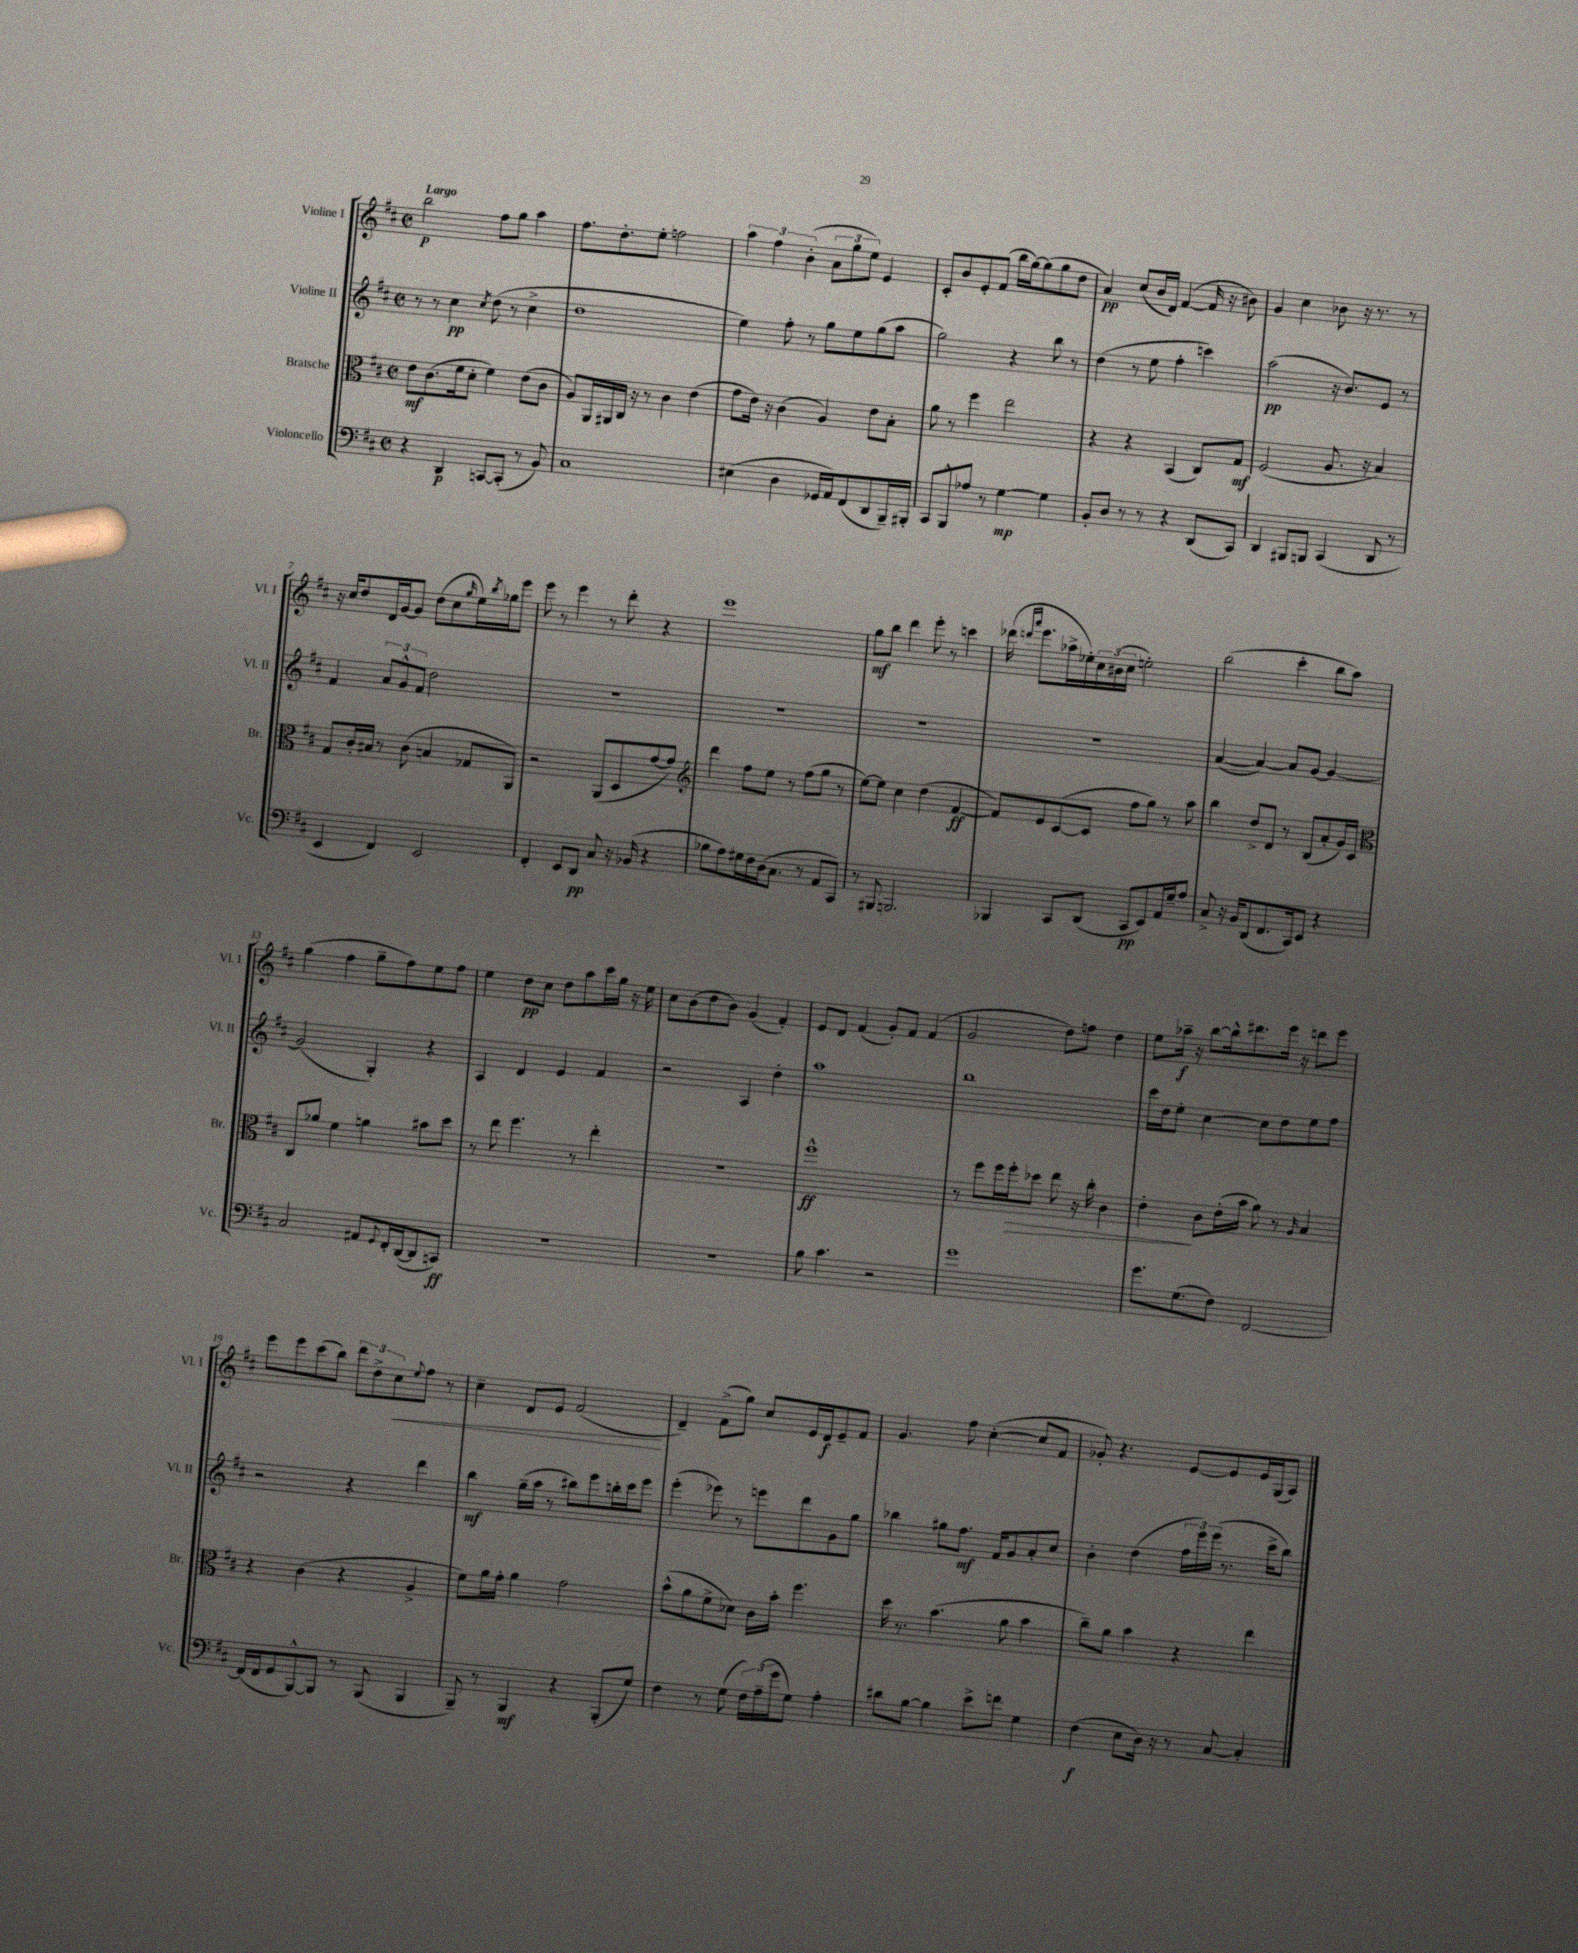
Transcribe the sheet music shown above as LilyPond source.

<<
\new StaffGroup <<
\new Staff = "s0" \with { instrumentName = "Violine I" shortInstrumentName = "Vl. I" } {
    \clef treble \key d \major \defaultTimeSignature \time 2/2 \tempo "Largo"
    b''2\p fis''8 g''8 a''4 |
    fis''8. d''8.-. e''8-. f''2 |
    \tuplet 3/2 { a''4 fis''4 b'4-.( } \tuplet 3/2 { a'8 g''8 e''8) } e'4 |
    cis'8-. b'8 e'8-. fis'8( b''16 g''16~) g''8( g''8 d''8 |
    a'4\pp) cis''8( b'16 d'16) fis'4~( fis'16 r16 bis'8) |
    g'4 cis''4 bes'8 r16 r8. r8 |
    r16 cis''16 d''8 d'16 g'16~ g'8 d''8( cis''8 \grace { g''16 } e''16) \acciaccatura { b''8 } ges''16 e'''8 |
    e'''8 r8 e'''4 r8 d'''8-. r4 |
    e'''1 |
    g''8\mf b''8 d'''4 e'''8-. r8 c'''4 |
    des'''16( \grace { d'''16 a'''16 } e'''8. aes''16-> ees''16-.) \tuplet 3/2 { cis''16 bis'16( cis''16 } e''2-.) |
    b''2( cis'''4-. b''8 a''8) |
    g''4( fis''4 g''8-- fis''8) e''8 fis''8 |
    e''4 d''8\pp cis''8 d''8 a''8 cis'''16 g''16 r16 e''16 |
    cis''8 b'8( d''8 b'8) g'4( fis'4-.) |
    e'8 d'8 fis'4( g'8-.) fis'8 fis'4( |
    g'2 d''8) f''8 d''4 |
    e''8 aes''16--\f r16 b''8~ b''16-^ dis'''8. e'''16 r16 d'''8 e'''8 |
    e'''8 e'''8 cis'''8( b''8) \tuplet 3/2 { d'''8 d''8-> cis''8\< } \appoggiatura { e''8 } fis''8 r8 |
    cis''4-- d'8 e'8 fis'2\!( |
    d'4--) fis'8->( g''8) cis''8 e'16 d'16\f e'8-- fis'8 |
    g'4. fis''8 cis''4~-.( cis''8 fis'8 |
    ges'8-.) r4. e'8~ e'8 e'16 g16( a8) \bar "|." |
}
\new Staff = "s1" \with { instrumentName = "Violine II" shortInstrumentName = "Vl. II" } {
    \clef treble \key d \major \defaultTimeSignature \time 2/2
    r8 r8 cis''4\pp \acciaccatura { cis''8 } d''8( r8 cis''4-> |
    d''1 |
    e''4) fis''8-. r8 g''8 e''8 g''8( a''8 |
    g''2) r4 b''8 r8 |
    d''4( r8 e''8 fis''4-. c'''4) |
    a''2\pp( r16 b'8.) e'8 r8 |
    fis'4 \tuplet 3/2 { a'8 g'8-^ fis'8 } d''2 |
    R1 |
    R1 |
    R1 |
    R1 |
    a'4~( a'4~) a'8 g'8~ g'4~ |
    g'2( g4-.) r4 |
    a4 d'4 e'4 fis'4 |
    r2 a4 d''4-. |
    a''1 |
    b''1 |
    cis'''16 d''16 e''8-. cis''4~ cis''8 d''8 e''8 fis''8 |
    r2 r4 d'''4 |
    b''4\mf g''16--( a''16 r8 bis''8) e'''8 b''16-. cis'''16 e'''8 |
    e'''4-.( ees'''8) r8 e'''8 d'''8 g'8 g''8 |
    bes''4 gis''8 fis''8.\mf fis'16 g'8 a'8-. cis''8 |
    b'4-. d''4( \tuplet 3/2 { fis''16 e'''16) e'''16( } r8. cis'''16-> b''8) \bar "|." |
}
\new Staff = "s2" \with { instrumentName = "Bratsche" shortInstrumentName = "Br." } {
    \clef alto \key d \major \defaultTimeSignature \time 2/2
    e'8\mf cis'8.( fis'16 d'8-. fis'4) e'8( cis'8 |
    a8) a,16 ais,16 cis16 r16 r8 cis'4 e'4( |
    g'8 e'16) r16 cis'4( a4) e'8 b8-. |
    a'8 r8 fis''4 e''2 |
    r4 r4 b,4( cis8) g8\mf |
    fis2( a8. r16 b4) |
    g8 cis'16-. bis16 r8 cis'8( b4 ges8 a,8) |
    r2 a,8( d8 g'8~ g'8) |
    \clef treble d'''4 fis''8 e''8 r8 fis''8( g''8 r8 |
    e''8~) e''8 cis''4 d''4( fis'4~\ff |
    fis'8) e'8 cis'8~( cis'8 fis''8 g''8) r8 a''8 |
    b''4 d''8-> d'8 r8 b8( a'8-. g'16) cis'16 |
    \clef alto cis8 aes'8 fis'4 a'4 bis'8 d''8 |
    r8 e''8 fis''4. r8 e''4-. |
    R1 |
    fis''1-^\ff |
    r8 fis''8 fis''16 fis''16-.\> des''8 e''8 r16 cis''16-. cis'4 |
    e'4-.\! cis'8 e'16-.( b'16 a'8) r8 \grace { a16 } b4 |
    r4 cis'4( r4 a4-> |
    fis'8) a'16 g'16-. a'4 g'2 |
    b'8-^( a'8 fis'8-> des'8) cis'16 b'16-. fis''4. |
    d''16 r8. b'4.( a'8 b'4 |
    cis''8--) a'8 b'4 r4 e''4 \bar "|." |
}
\new Staff = "s3" \with { instrumentName = "Violoncello" shortInstrumentName = "Vc." } {
    \clef bass \key d \major \defaultTimeSignature \time 2/2
    r4 d,4\p c,8~ c,8-.( r8 b,8) |
    cis1 |
    eis4( d4 ges,16 a,16) fis,8( d,8 b,,16--) bis,,16-. |
    cis,8 b,,8-^ aes8 r8 g4~\mp g4 |
    b,8-. d8 r8 r8 r4 d,8( cis,8) |
    d,4 bis,,8 b,,8 cis,4( d,8 r8 |
    e,4 fis,4) e,2 |
    fis,4-. e,8 d,8\pp cis8 r16 bes,16( r4 |
    bes8 a8) gis16 fis16 d16( cis8. r8 a,8 cis,8) |
    r8 bis,,8 b,,2. |
    bes,,4 cis,8 d,8( cis,8\pp e,8) a,16 g16-- a8 |
    cis8-> r16 b,16 d,8( fis,8. cis,16) e,8 r4 |
    cis2 ais,8 \appoggiatura { g,8 } fis,16-. d,16~( d,8 c,8\ff) |
    R1 |
    R1 |
    b8 cis'4. r2 |
    g'1 |
    g'8. g8.( fis8) fis,2~ |
    fis,16( fis,16 g,8 b,,8~-^) b,,8 r8 b,,8( b,,4 |
    b,,8--) r8 b,,4\mf r4 b,,8-.( g8) |
    fis4 r8 g8( \tuplet 3/2 { fis16) a16--( g'16 } g8) a4-. |
    dis'8 b8~ b4 e'8-> f'8 g4 |
    fis4\f( e8 d16) r16 r8 cis8~ cis4-. \bar "|." |
}
>>
>>
